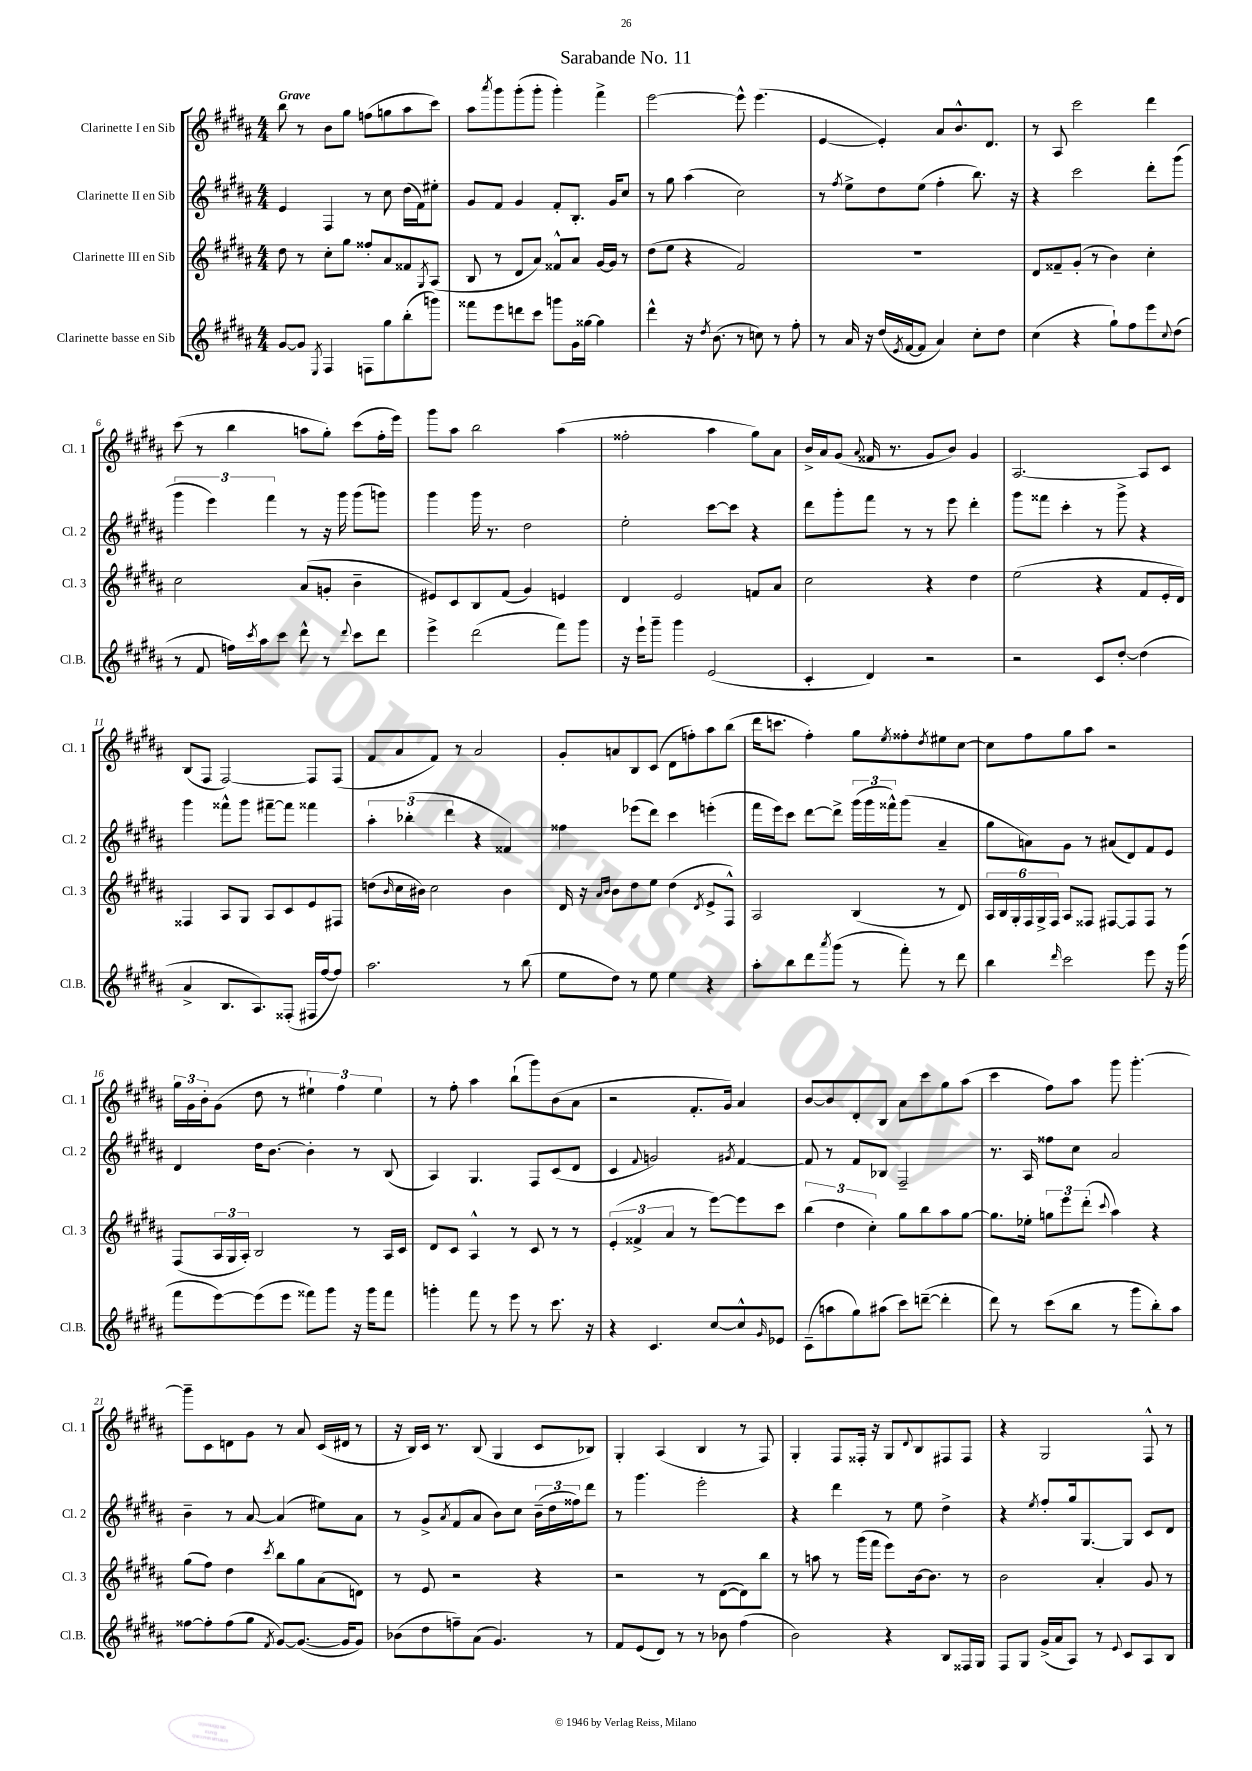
\header { title = "Sarabande No. 11" }
<<
\new StaffGroup <<
\new Staff = "s0" \with { instrumentName = "Clarinette I en Sib" shortInstrumentName = "Cl. 1" } {
    \clef treble \key b \major \numericTimeSignature \time 4/4 \tempo "Grave"
    b''8 r8 b'8 gis''8 f''8( g''8 ais''8 cis'''8) |
    ais''8 \acciaccatura { ais'''8 } gis'''8 gis'''8-.( gis'''8-. gis'''4-.) fis'''4-> |
    e'''2~ e'''8-^ e'''4.( |
    e'4~ e'4-.) ais'8 b'8.-^ dis'8. |
    r8 ais8 cis'''2 dis'''4 |
    cis'''8( r8 b''4 a''8 gis''8-.) cis'''8( fis''16-. e'''16) |
    gis'''8 ais''8 b''2 ais''4( |
    fisis''2-. ais''4 gis''8) ais'8 |
    b'16-> ais'16 gis'8( \appoggiatura { ais'8 } fisis'16 r8. gis'8 b'8) gis'4 |
    ais2.~ ais8 cis'8 |
    b8( fis8 fis2~) fis8 fis8( |
    fis'8 ais'8 fis'8) r8 ais'2 |
    gis'8-. a'8 b8 cis'8( dis'8 f''8-.) ais''8 b''8( |
    dis'''16 c'''8. fis''4-.) gis''8 \acciaccatura { e''8 } fisis''8-. \acciaccatura { dis''8 } eis''8 cis''8~ |
    cis''8 fis''8 gis''8 ais''8 r2 |
    \tuplet 3/2 { gis''16 gis'16 b'16-. } gis'8( dis''8 r8 \tuplet 3/2 { eis''4-!) fis''4 eis''4 } |
    r8 fis''8-. ais''4 b''8-!( gis'''8) b'8( ais'8 |
    r2 fis'8.-. gis'16) ais'4 |
    b'8~ b'8 dis'8-. b8 ais'8 cis'''8 gis''8 ais''8( |
    cis'''4 fis''8) ais''8 gis'''8 gis'''4.~-. |
    gis'''8-- cis'8 d'8 gis'8 r8 ais'8 cis'16( dis'16 r8 |
    r16 b16) cis'16 r8. b8( gis4 cis'8 bes8) |
    gis4-. ais4( b4 r8 fis8) |
    gis4-. fis8 fisis16-. r16 gis8 \appoggiatura { dis'8 } b8 fis8 fis8 |
    r4 gis2 fis8-^ r8 \bar "|." |
}
\new Staff = "s1" \with { instrumentName = "Clarinette II en Sib" shortInstrumentName = "Cl. 2" } {
    \clef treble \key b \major \numericTimeSignature \time 4/4
    e'4 fis4 r8 cis''8 dis''16( fis'16) eis''8-. |
    gis'8 fis'8 gis'4 fis'8-. b8.-. gis'16 cis''8 |
    r8 gis''8 ais''4( cis''2) |
    r8 \acciaccatura { fis''8 } e''8-> dis''8 e''8( fis''4-. b''8.) r16 |
    r4 cis'''2 dis'''8-. gis'''8( |
    \tuplet 3/2 { gis'''4 e'''4) fis'''4 } r8 r16 gis'''16 gis'''8( g'''8) |
    gis'''4 gis'''16 r8. dis''2 |
    e''2-. cis'''8~ cis'''8 r4 |
    dis'''8 gis'''8-. fis'''8 r8 r8 e'''8 dis'''4-. |
    gis'''8 fisis'''8 cis'''4-. r8 gis'''8-> r4 |
    gis'''4 fisis'''8-^ gis'''8 fis'''8~-- fis'''8 fisis'''4 |
    \tuplet 3/2 { ais''4-. bes''4-.( dis'''4 } r4 fisis'4) |
    fisis''4 ees'''8( dis'''8) cis'''4 e'''4-.( |
    fis'''16 e'''16) cis'''8 dis'''8~ dis'''8-> \tuplet 3/2 { gis'''16( gis'''16 fisis'''16-^) } gis'''8( ais'4-- |
    gis''8 a'8) gis'8 r8 ais'8( dis'8) fis'8 e'8 |
    dis'4 dis''16 b'8.~ b'4-. r8 b8( |
    ais4) gis4. fis8 cis'8( dis'8 |
    cis'4 \appoggiatura { fis'8 } g'2) \acciaccatura { gis'8 } fis'4~ |
    fis'8 r8 fis'8 bes8 fis2-- |
    r8. ais16 fisis''8 cis''8 ais'2 |
    b'4-- r8 ais'8~ ais'4( eis''8) ais'8 |
    r8 gis'8-> \acciaccatura { ais'8 } fis'8( ais'8 b'8) cis''8 \tuplet 3/2 { b'16--( dis''16 fisis''16) } dis'''8 |
    r8 gis'''4. e'''2-. |
    r4 dis'''4 r8 e''8 dis''4-> |
    r4 \acciaccatura { e''8 } fis''8-. gis''16 gis8.~ gis8 cis'8 dis'8 \bar "|." |
}
\new Staff = "s2" \with { instrumentName = "Clarinette III en Sib" shortInstrumentName = "Cl. 3" } {
    \clef treble \key b \major \numericTimeSignature \time 4/4
    dis''8 r8 cis''8-. gis''8 fisis''8-. ais'8 fisis'8 \acciaccatura { gis8 } ais8( |
    b8 r8 dis'8 ais'8) fisis'8-^ ais'8 gis'16~ gis'16 r8 |
    dis''8( e''8 r4 fis'2) |
    R1 |
    dis'8 fisis'8-- gis'8-.( r8 b'4) cis''4-. |
    cis''2 ais'8( g'8-. b'4-- |
    eis'8) cis'8 b8 fis'8( gis'4) e'4 |
    dis'4 e'2 f'8 ais'8 |
    cis''2 r4 dis''4 |
    e''2( r4 fis'8 e'16-. dis'16) |
    fisis4 ais8 gis8 ais8 cis'8 e'8 fis8 |
    d''8( \grace { b'16 } cis''16 bis'16) cis''2 bis'4 |
    dis'16 r16 \grace { ais'16 b'16 } b'8 dis''8 e''8 dis''4( \acciaccatura { dis'8 } e'8-> fis8-^) |
    ais2 b4( r8 dis'8) |
    \tuplet 6/4 { ais16 b16 gis16-. fis16 gis16-> fis16 } ais8 fisis8 fis8~ fis8 fis8 r8 |
    fis8( \tuplet 3/2 { ais16 gis16 ais16-.) } b2 r8 ais16 cis'16 |
    dis'8 cis'8 ais4-^ r8 cis'8 r8 r8 |
    \tuplet 3/2 { e'4-.( fisis'4-> ais'4 } r8 e'''8~) e'''8 cis'''8 |
    \tuplet 3/2 { b''4( dis''4 cis''4-.) } gis''8 b''8 ais''8 gis''8~ |
    gis''8. ees''16-. \tuplet 3/2 { g''8 e'''8 dis'''8-.( } \appoggiatura { cis'''8 } ais''4) r4 |
    gis''8( fis''8) dis''4 \acciaccatura { cis'''8 } b''8 gis''8 ais'8( d'8) |
    r8 e'8 r2 r4 |
    r2 r8 dis'8~( dis'8) b''8 |
    r8 a''8 r8 gis'''16( fis'''16 e'''8) b'16~ b'8. r8 |
    b'2 ais'4-. gis'8 r8 \bar "|." |
}
\new Staff = "s3" \with { instrumentName = "Clarinette basse en Sib" shortInstrumentName = "Cl.B." } {
    \clef treble \key b \major \numericTimeSignature \time 4/4
    gis'8~ gis'8 \acciaccatura { e8 } fis4 f8 gis''8 b''8-.( g'''8) |
    fisis'''8 e'''8 d'''8 cis'''8 g'''8 gis'16 gisis''16~ gisis''4 |
    dis'''4-^ r16 \acciaccatura { dis''8 } b'8.( r8 c''8) r8 fis''8-. |
    r8 ais'16 r16 dis''16( \acciaccatura { e'8 } fis'16~ fis'8 ais'4) cis''8-. dis''8 |
    cis''4( r4 gis''8-!) fis''8 e'''8 \appoggiatura { cis''8 } dis''8( |
    r8 fis'8 f''16) \acciaccatura { cis'''8 } ais''16 cis'''8 dis'''8-^ r8 \appoggiatura { dis'''8 } cis'''8 dis'''8 |
    e'''4-> dis'''2( fis'''8) gis'''8 |
    r16 e'''16-! gis'''8-- gis'''4 e'2( |
    cis'4-. dis'4) r2 |
    r2 cis'8 dis''8~-. dis''4( |
    ais'4-> b8. ais8.) fisis8-.( fis16 fis''16~ fis''8) |
    ais''2. r8 b''8( |
    e''8 dis''8) r8 e''8 e''4 r4 |
    ais''8-. b''8 dis'''8 \acciaccatura { ais'''8 } gis'''8( r8 fis'''8-.) r8 dis'''8 |
    b''4 \grace { dis'''16 } cis'''2 e'''8 r16 gis'''16( |
    fis'''8 e'''8~) e'''8( e'''8 fisis'''8) gis'''8 r16 gis'''16 fisis'''8 |
    g'''4-. fis'''8 r8 e'''8 r8 cis'''8. r16 |
    r4 cis'4. cis''8~ cis''8-^ \grace { gis'16 } ees'8 |
    cis'8--( a''8 gis''8) ais''8( cis'''8) d'''8~--( d'''4-. |
    dis'''8) r8 cis'''8( b''8 r8 gis'''8 b''8-.) ais''8 |
    fisis''8~ fisis''8-. fisis''8( gis''8 \acciaccatura { fis'8 } gis'8~) gis'8.~( gis'16 gis'8) |
    bes'8( dis''8 f''8--) ais'8( gis'4.) r8 |
    fis'8 e'8( dis'8) r8 r8 bes'8 fis''4( |
    b'2) r4 b8 fisis16 gis16 |
    fis8 gis8 gis'16->( ais'16 ais8) r8 \appoggiatura { e'8 } cis'8 ais8 b8 \bar "|." |
}
>>
>>
